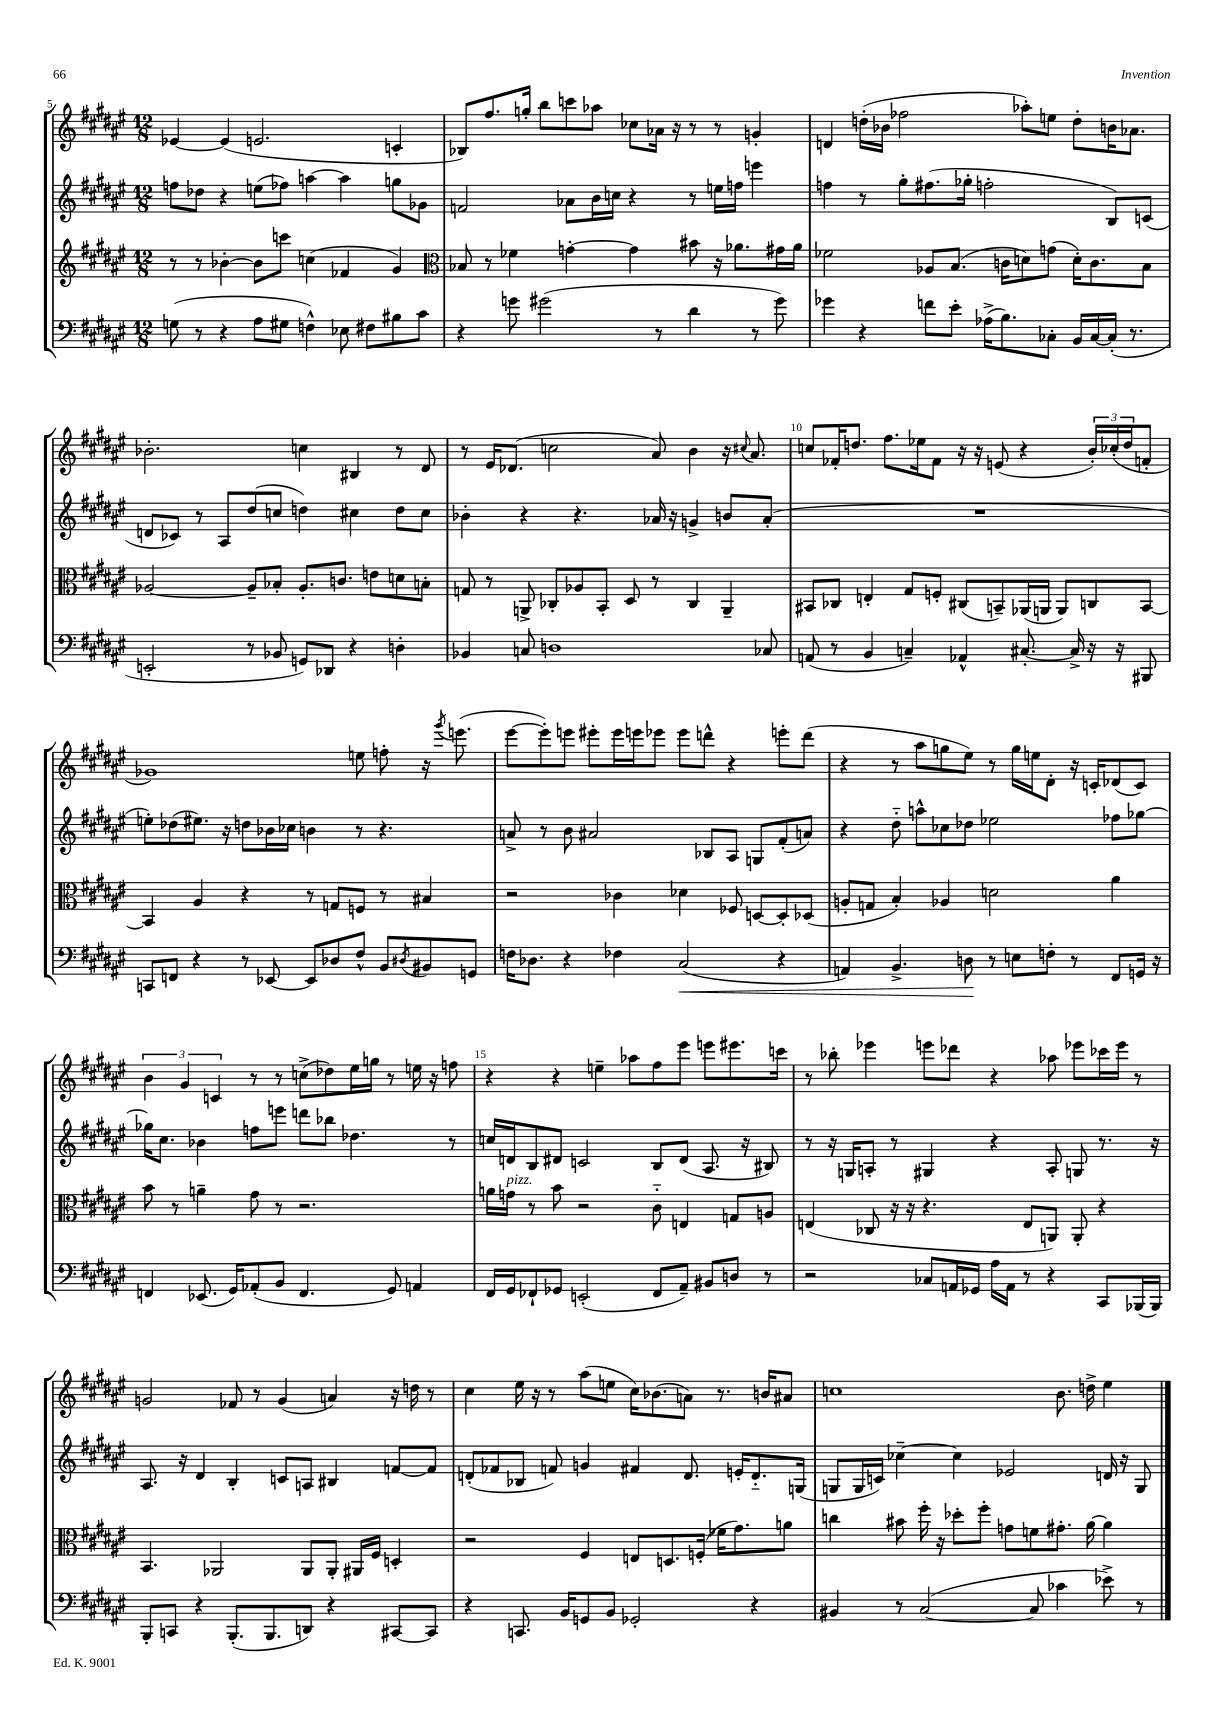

**kern	**kern	**kern	**kern
*staff4	*staff3	*staff2	*staff1
*clefF4	*clefG2	*clefG2	*clefG2
*k[f#c#g#d#a#e#]	*k[f#c#g#d#a#e#]	*k[f#c#g#d#a#e#]	*k[f#c#g#d#a#e#]
*M12/8	*M12/8	*M12/8	*M12/8
(8G	8r	8ff	[4e-
8r	8r	8dd-	.
4r	[4b-'	4r	(4e-]
8A#	8b-]	(8ee	2.e
8G#	8ccc	8ff-)	.
4F^^)	(4cc	[4aa	.
8E-	4f-	4aa]	.
8F#	.	.	.
8B#	4g#)	8gg	4c'
8c#	.	8g-	.
=	=	=	=
*	*clefC3	*	*
4r	8B-	2f	8B-)
.	8r	.	8.ff#
8g	4f-	.	.
.	.	.	16gg'
(2g#	.	.	8bb
.	[4g'	8a-	8ccc
.	.	16b	8aa-
.	.	16cc	.
.	4g]	4r	8cc-
8r	.	.	16a-
.	.	.	16r
4d#	8b#	8r	8r
.	16r	16ee	8r
.	8.a-	16ff	.
8r	.	4eee	4g'
8g#)	16g#	.	.
.	16a-	.	.
=	=	=	=
4g-	2f-	4ff	4d
4r	.	8r	(16dd'
.	.	.	16b-
.	.	8gg#'	2ff-
8f	8A-	(8.ff#	.
8e#'	(8.B	.	.
.	.	16gg-'	.
(16A-^	.	2ff'	.
8.B)	16c	.	.
.	8d)	.	8aa-')
8C-'	(8g	.	8ee
16BB	16d')	.	8dd'
[16C-	8.c	.	.
(16C-']	.	8B)	16b
8.r	.	.	8.a-
.	8B	(8c	.
=	=	=	=
2EE'	[2A-	8d	2.b-'
.	.	8c-)	.
.	.	8r	.
.	.	8A#	.
8r	8A-~]	(8dd#	.
8BB-	8B-'	8cc	.
8GG)	8.A-'	4dd)	4cc
8DD-	.	.	.
.	8.c	.	.
4r	.	4cc#	4B#
.	8e	.	.
4D'	8d	8dd	8r
.	8B'	8cc#	8d#
=	=	=	=
4BB-	8G	4b-'	8r
.	8r	.	16e#
.	.	.	(8.d-
8C	8AA^	4r	.
1D	8C-'	.	2cc
.	8A-	4.r	.
.	8BB'	.	.
.	8D#	.	.
.	8r	16a-	8a#)
.	.	16r	.
.	4C-	4g^	4b
.	4AA~	8b	16r
.	.	.	8qqcc#
.	.	.	8.a#
8C-	.	(8a-'	.
=	=	=	=
(8AA	8BB#	1.r	8cc
8r	8C-	.	16f-'
.	.	.	8.dd
4BB	4E'	.	.
.	.	.	8.ff#
4C~)	8G#	.	.
.	.	.	16ee-
.	8F'	.	8f-
4AA-^^	(8C#	.	16r
.	.	.	16r
.	8BB~)	.	(8e
[8.C#'	(16AA-	.	4r
.	16AA	.	.
.	8AA)	.	.
16C#^]	.	.	.
16r	8C	.	24b')
.	.	.	(24cc-'
16r	.	.	.
.	.	.	24dd
8BBB#	[8BB	.	8f'
=	=	=	=
8CC	4BB]	8ee')	1g-)
8FF	.	(8dd-	.
4r	4A#	8.ee#)	.
.	.	16r	.
8r	4r	8dd	.
[8EE-	.	16b-	.
.	.	16cc-	.
8EE-]	8r	4b	.
8D-	8G	.	.
8F#^^	8F	8r	8ee
8BB	8r	4.r	8ff'
8qD#	.	.	.
8BB#	4B#	.	16r
.	.	.	8qggg#
.	.	.	(8.eee
8GG	.	.	.
=	=	=	=
16F	2r	8a^	[8eee#
8.D-	.	.	.
.	.	8r	8eee#'])
4r	.	8b	8eee
.	.	2a#	8eee#'
4F-	4c-	.	16eee#
.	.	.	16eee
.	.	.	8eee-
(2C#	4d-	.	8eee-
.	.	8B-	8ddd^^
.	8F-	8A#	4r
.	[8D	8G	.
4r	8D']	(8f#'	8eee'
.	(8D-	8a)	(8ddd
=	=	=	=
4AA)	8A'	4r	4r
.	8G	.	.
4.BB^	4B')	8dd#'~	8r
.	.	8aa^^	8aa#
.	4A-	8cc-	8gg
8D	.	8dd-	8ee#)
8r	2d	2ee-	8r
8E	.	.	16gg
.	.	.	16ee
8F'	.	.	8d#'
8r	.	.	16r
.	.	.	16c'
8FF#	4a#	8ff-	(8d-
16GG	.	[8gg-	8c)
16r	.	.	.
=	=	=	=
4FF	8b	16gg-]	6b
.	.	8.cc#	.
.	8r	.	.
.	.	.	6g#
(8.EE-	4a~	4b-	.
.	.	.	6c
16GG#)	.	.	.
(8AA-'	8g#	8ff	8r
8BB	8r	8eee	8r
4.FF	2.r	8ddd	(8cc^
.	.	8bb-	8dd-)
.	.	4.dd-	16ee#
.	.	.	16gg
8GG#)	.	.	8r
4AA	.	.	16ee
.	.	.	16r
.	.	8r	8ff
=	=	=	=
16FF#	16a	16cc	4r
16GG#	16g	16d	.
8FF-`	8r	8B	.
8GG-	8b	8d#	4r
(2EE'	2r	2c	.
.	.	.	4ee~
.	.	.	8aa-
8FF-	8c#'~	8B	8ff#
8AA#~)	4E	(8d#	8eee#
8BB#	.	8.A#	8eee
8D	8G	.	8.eee#
.	.	16r	.
8r	8A	8B#)	.
.	.	.	16ccc
=	=	=	=
2r	(4E	8r	8r
.	.	16r	8bb-'
.	.	16G	.
.	8C-	8A'	4eee-
.	16r	8r	.
.	16r	.	.
8C-	4.r	4G#	8eee
16AA	.	.	8ddd-
16GG-	.	.	.
16A#	.	4r	4r
16AA	.	.	.
8r	8E	.	.
4r	8AA)	8A'	8aa-
.	8AA'	8G	8eee-
8CC#	4r	8.r	16ccc-
.	.	.	16eee-
(16BBB-	.	.	8r
16BBB-)	.	16r	.
=	=	=	=
8BBB'	4.BB	8.A#	2g
8CC	.	.	.
.	.	16r	.
4r	.	4d#	.
.	2AA-	.	.
(8.BBB'	.	4B'	8f-
.	.	.	8r
8.BBB	.	.	.
.	.	8c	(4g
8DD)	8AA-	8A	.
4r	8AA-'	4B#	4a)
.	16AA#	.	.
.	16F#	.	.
[8CC#	4D'	[8f	16r
.	.	.	16dd
8CC#]	.	8f]	8r
=	=	=	=
4r	2r	(8d'	4cc#
.	.	8f-	.
8.CC	.	8B-	16ee#
.	.	.	16r
.	.	8f)	8r
16BB	.	.	.
8GG	4F#	4g	(8aa#
8BB	.	.	8ee
2GG-'	8E	4f#	16cc#)
.	.	.	(8.b-
.	8.D	.	.
.	.	8.d	8a)
.	(16F'	.	.
.	16f-	.	8.r
.	8.g#)	16e'	.
4r	.	8.d'~	.
.	.	.	16b
.	8a	.	8a#
.	.	(16G	.
=	=	=	=
4BB#	4cc	8G	1cc
.	.	16G	.
.	.	16c)	.
8r	8b#	[4cc-~	.
([2C#	16ff#'	.	.
.	16r	.	.
.	8dd-'	4cc-]	.
.	8ff#'	.	.
.	8g	2e-	.
8C#]	8f	.	.
4c-	8.g#'	.	8.b
.	[16a#	.	16dd^
8e-^)	4a#]	16d	4ee#
.	.	16r	.
8r	.	8G	.
==	==	==	==
*-	*-	*-	*-
